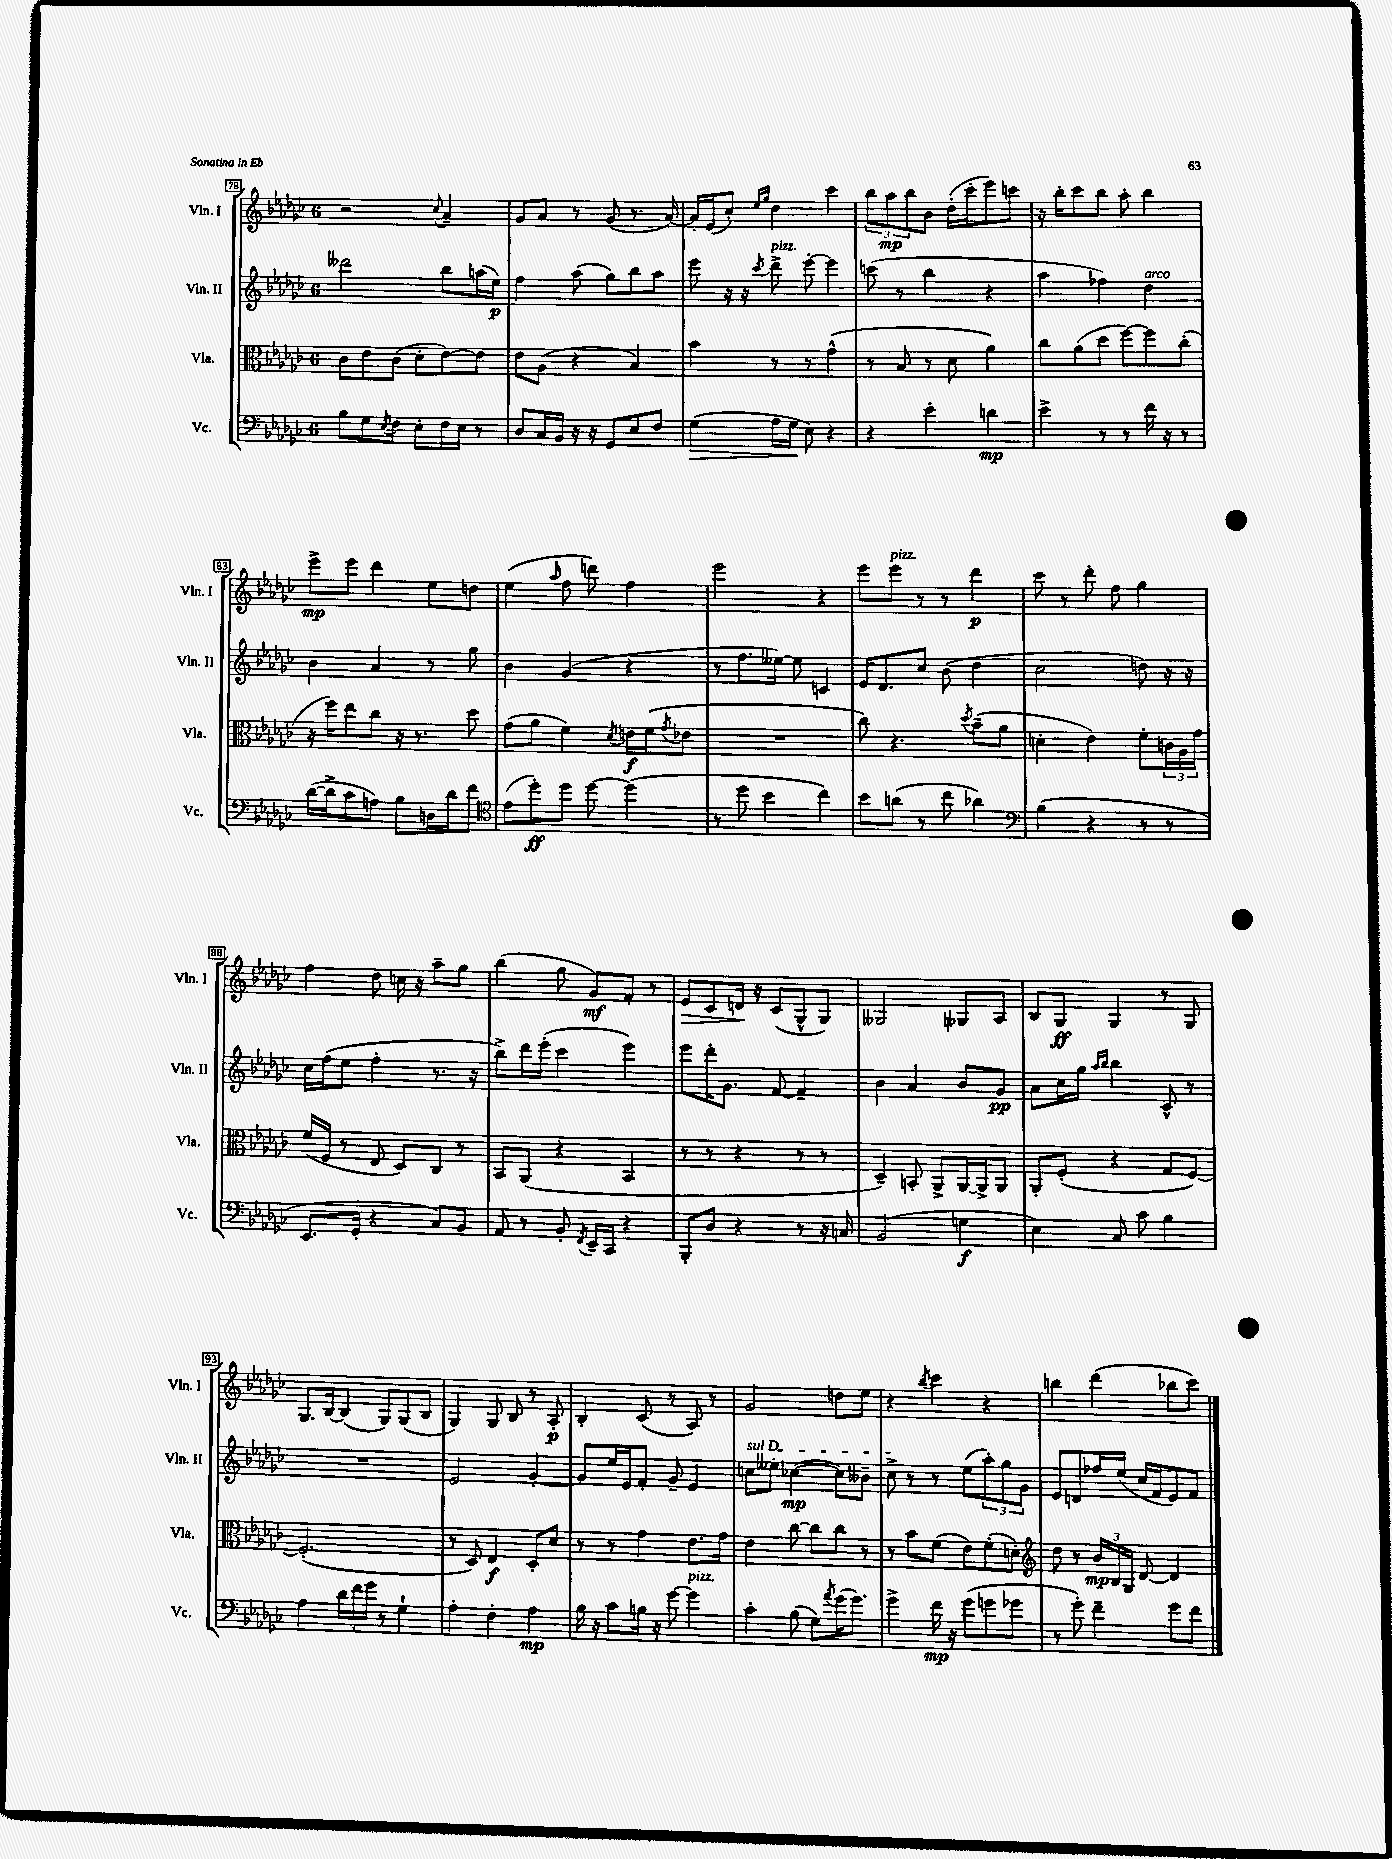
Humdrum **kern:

**kern	**kern	**kern	**kern
*staff4	*staff3	*staff2	*staff1
*clefF4	*clefC3	*clefG2	*clefG2
*k[b-e-a-d-g-c-]	*k[b-e-a-d-g-c-]	*k[b-e-a-d-g-c-]	*k[b-e-a-d-g-c-]
*M6/8	*M6/8	*M6/8	*M6/8
8B-	8c-	2ddd--	2r
8G-	8e-	.	.
8qE-	.	.	.
8F	(8c-	.	.
8E-'	8d-'	.	.
.	.	.	8qqcc-
16F	[8e-)	8bb-	4a-~
16E-	.	.	.
8r	8e-]	(16aa	.
.	.	16ee-)	.
=	=	=	=
8D-	8e-	4ff	8g-
16C-	(8A-	.	8a-
16BB-	.	.	.
16r	4r	(8aa-	8r
16r	.	.	.
8GG-	.	8gg-)	(8g-
8E-	4B-)	8bb-	8.r
8F	.	8aa-	.
.	.	.	[16a-)
=	=	=	=
(4G-	4b-	8eee-	16a-']
.	.	.	(16e-
.	.	16r	8cc-')
.	.	16r	.
.	.	.	16qqee-
.	.	8qccc-	16qqgg-
16A-	8r	8ddd-^	4dd-
16G-	.	.	.
8E-)	8r	[8eee-'	.
4r	(4g-^^	4eee-]	4ccc-
=	=	=	=
4r	8r	(8ccc	12bb-
.	.	.	12aa-
.	8B-	8r	.
.	.	.	12bb-
4e-'	8r	4bb-	8b-
.	8d-	.	(16dd-'
.	.	.	16ccc-'
4d	4a-)	4r	8eee-)
.	.	.	8ccc
=	=	=	=
4e-^	8cc-	4aa-	16r
.	.	.	16bb-'
.	(8a-	.	8ccc-
8r	8dd-	4ff-)	8bb-
8r	[8ff)	.	8aa-'
16f	8ff]	4dd-	4bb-
16r	.	.	.
8r	(8cc-'	.	.
=	=	=	=
([16d-	16r	4b-	8eee-^
16d-^]	16ff)	.	.
8c-	8ee-	.	8eee-
8A)	8cc-	4a-	4ddd-
8B-	16r	.	.
.	8.r	.	.
16D	.	8r	8ee-
16d-	.	.	.
8f	8dd-	8gg-	8dd
=	=	=	=
*clefC4	*	*	*
(8e-	(8g-	4b-	(4ee-
8dd-')	8a-	.	.
.	.	.	16qqaa-
8dd-	4f)	(4g-	8ff
[8dd-	.	.	8ddd)
.	8qd-	.	.
(4dd-]	16e	4r	4ff
.	(16f	.	.
.	8qg-	.	.
.	8e-	.	.
=	=	=	=
8r	2.r	8r	2eee-
8dd-	.	8.ff	.
4b-	.	.	.
.	.	[16ee--)	.
.	.	8ee--]	.
4cc-)	.	4c	4r
=	=	=	=
8b-	8cc-)	16e-	8eee-
.	.	8.d-	.
(8a	4.r	.	8eee-
8r	.	8cc-	8r
8cc-	.	(8b-	8r
.	8qdd-	.	.
4a-)	(8b-~	4dd-	4ddd-
.	8a-	.	.
=	=	=	=
*clefF4	*	*	*
(4B-	4d'	2cc-	8ccc-
.	.	.	8r
4r	4e-)	.	8ddd-'
.	.	.	8ff
8r	8f'	8dd)	4gg-
8r	24c	16r	.
.	24A-	.	.
.	.	16r	.
.	24g-	.	.
=	=	=	=
8.EE-	(16f	16cc-	4ff
.	16F	(16ff	.
.	8r	8ee-	.
16GG-'	.	.	.
4r	8E-	4ff'	8dd-
.	8D-)	.	16cc
.	.	.	16r
8C-)	8C-	8.r	8aa-~
8BB-	8r	.	8gg-
.	.	16r	.
=	=	=	=
8AA-	8BB-	8bb-^)	(4bb-
8r	(8AA-	16ddd-	.
.	.	(16eee-'	.
8BB-'	4r	4ccc-	8gg-
8qFF	.	.	.
16EE-~	.	.	8g-)
16CC-	.	.	.
4r	4BB-	4eee-)	8f'
.	.	.	8r
=	=	=	=
8BBB-'	8r	8eee-	8e-
8D-	8r	16ddd-'	8c-
.	.	8.g-	.
4r	4r	.	16d
.	.	.	16r
.	.	[8f	(8c-
8r	8r	4f~]	8G-^^
16r	8r	.	8G-)
16C	.	.	.
=	=	=	=
(2BB-	4D-~)	4b-	2G--
.	8BB'	4a-	.
.	8AA-^	.	.
4G	[16AA-	8b-	8G-
.	16AA-^]	.	.
.	8AA-	8g-	8A-
=	=	=	=
4E-)	8AA-'	8a-	8B-
.	(8F'	16cc-	8G-
.	.	16gg-	.
.	.	16qqaa-	.
.	.	16qqbb-	.
8C-	4r	4bb-	4G-
8c-	.	.	.
4B-	8G-	8c-^^	8r
.	[8F)	8r	8G-
=	=	=	=
4A-	(2.F']	2.r	8.G-
.	.	.	[16B-
24d-	.	.	(8B-]
24f	.	.	.
24g-	.	.	.
8r	.	.	8G-)
4G-`	.	.	(8G-
.	.	.	8B-
=	=	=	=
4A-'	8r	2e-	4G-)
.	8D-)	.	.
4F'	4E-	.	8G-
.	.	.	8B-
4A-	8D-'	[4g-'	8r
.	8d-	.	8A-'
=	=	=	=
16B-	8r	8g-]	4B-'
16r	.	.	.
8c-	8r	16ee-	.
.	.	16e-	.
16B	4g-	8f'	(8c-
16r	.	.	.
[8g-	.	8g-~	8r
4g-]	8.e-	4e-	8A-)
.	.	.	8r
.	16g-	.	.
=	=	=	=
4c-'	4e-	8cc	2g-
.	.	8ee--'	.
(8B-	[8cc-	([4cc-	.
8G-)	8cc-]	.	.
8qa-	.	.	.
(16g-	8cc-	8cc-])	8dd
8.g-)	.	.	.
.	8r	8b--~	8ee-
=	=	=	=
4g-^	8r	8cc-^	4r
.	8b-	8r	.
.	.	.	8qbb-
16f	(8f	8r	4ccc-
16r	.	.	.
(8g-	8e-)	(8ee-	.
8g	(8f'	12aa-')	4r
.	.	12gg-	.
8g-	8d')	.	.
.	.	12g-	.
=	=	=	=
*	*clefG2	*	*
8r	8dd-	8e-	4bb
8g-')	8r	8d	.
4f~	24b-	16ff-	(4ddd-
.	24B-	.	.
.	.	(16ee-	.
.	24G-	.	.
.	[8d-	16cc-	.
.	.	16f	.
8g-	4d-]	8e-)	8bb-
8f	.	8f	8ccc-)
==	==	==	==
*-	*-	*-	*-
